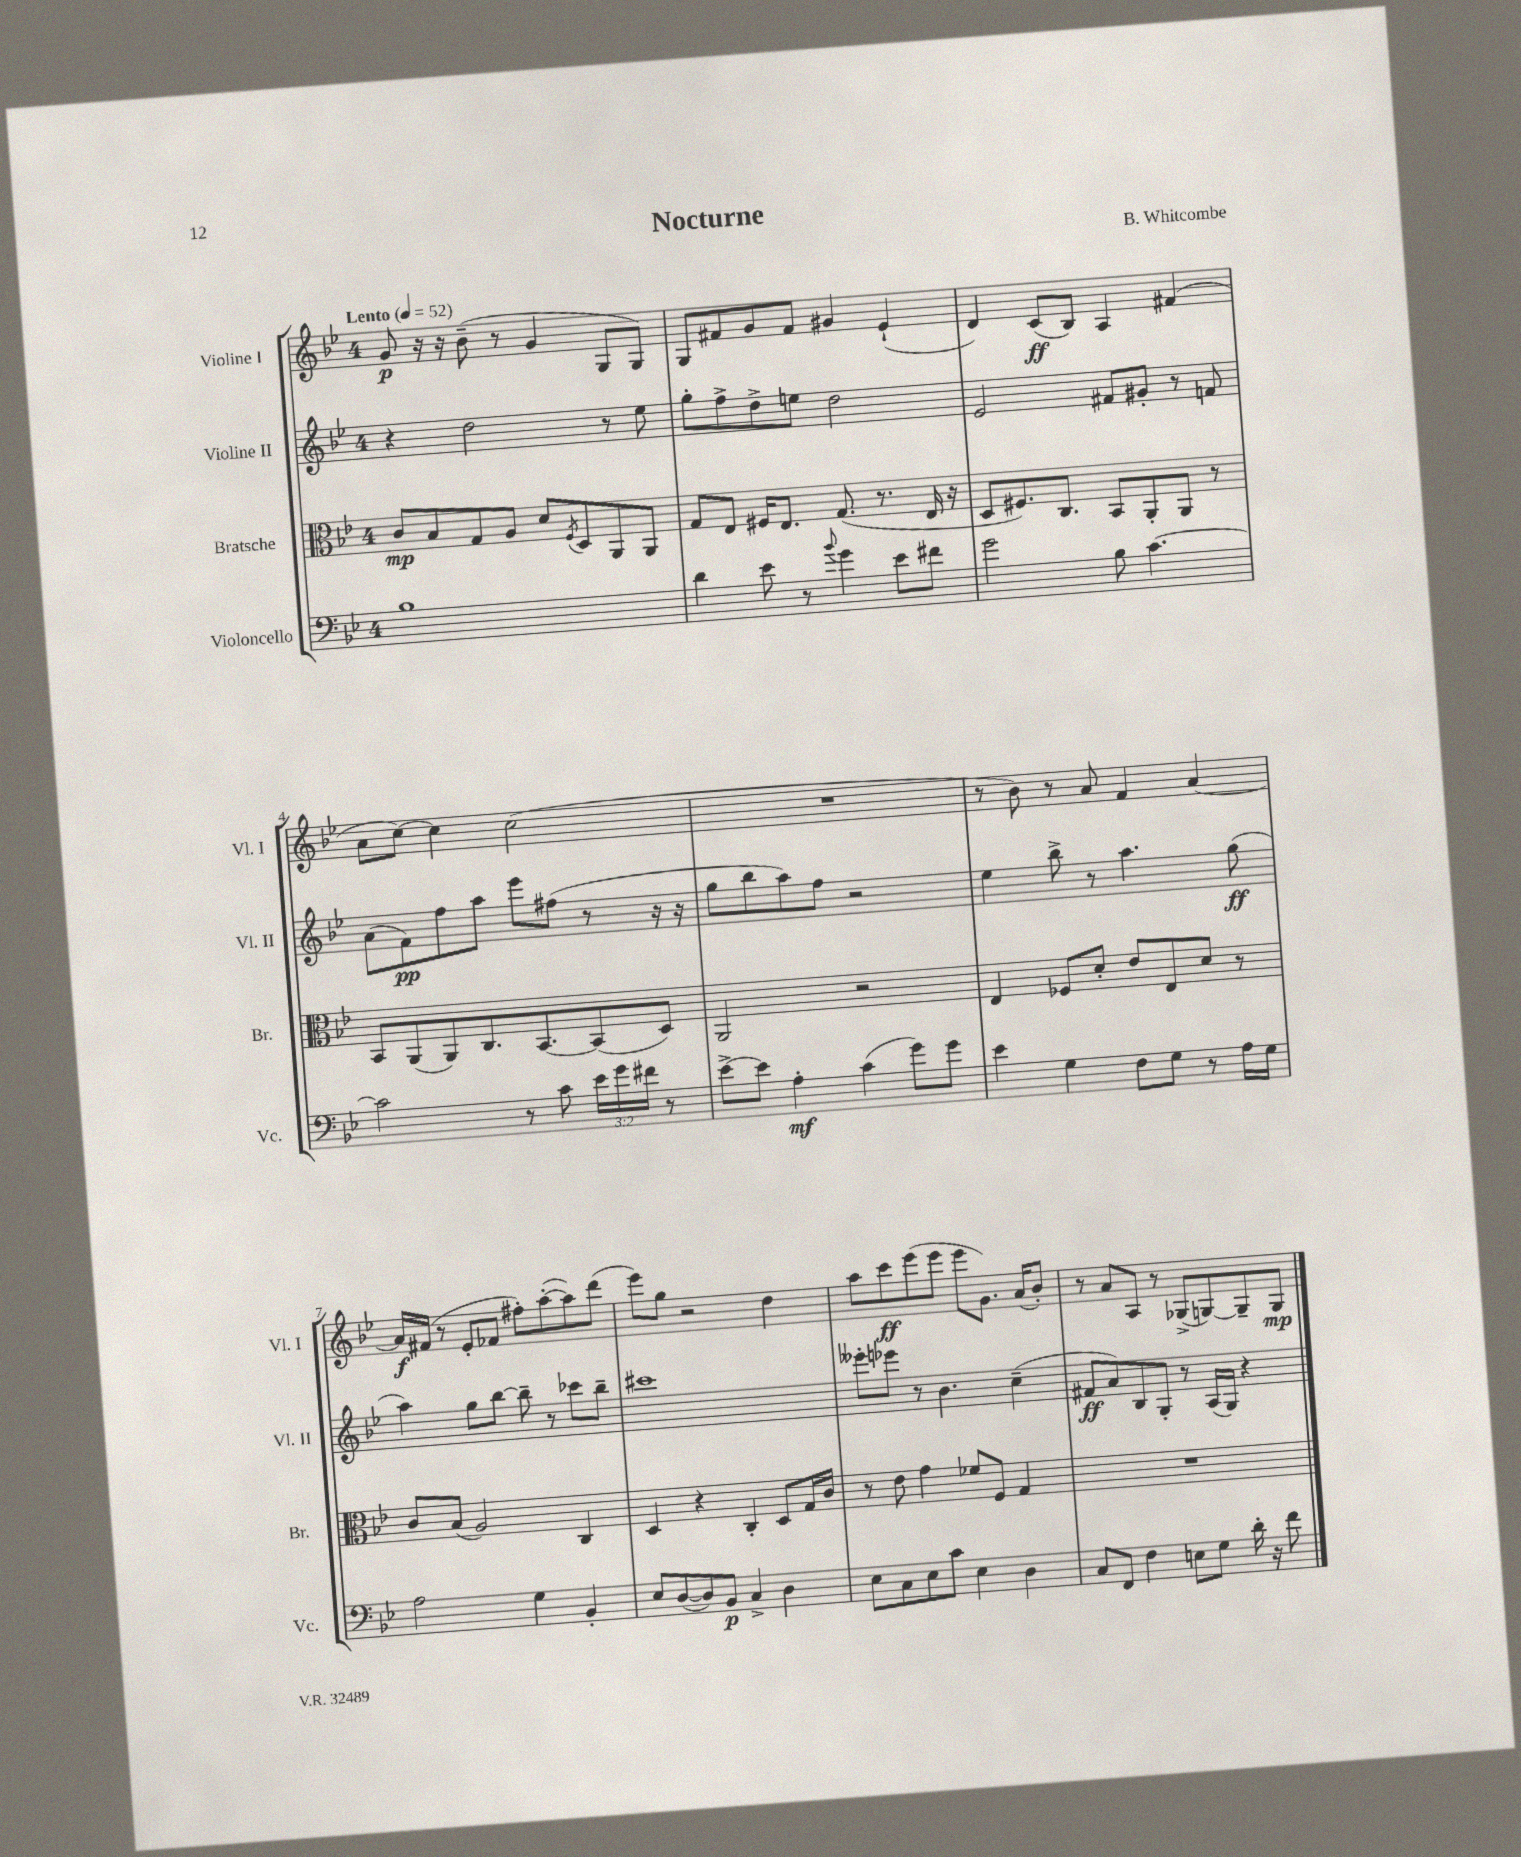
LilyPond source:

\header { title = "Nocturne" composer = "B. Whitcombe" }
<<
\new StaffGroup <<
\new Staff = "s0" \with { instrumentName = "Violine I" shortInstrumentName = "Vl. I" } {
    \clef treble \key bes \major \once \override Staff.TimeSignature.style = #'single-digit \time 4/4 \tempo "Lento" 4 = 52
    g'8\p r16 r16 bes'8--( r8 g'4 g8 g8) |
    g8 fis'8 g'8 fis'8 gis'4 ees'4-!( |
    d'4) c'8\ff( bes8) a4 fis'4( |
    a'8 c''8~) c''4 c''2( |
    R1 |
    r8 bes'8) r8 a'8 f'4 a'4~ |
    a'16\f fis'16( r8 ees'8-. fes'8 fis''8-.) a''8~-.( a''8) d'''8( |
    ees'''8) g''8 r2 d''4 |
    a''8 c'''8\ff ees'''8( ees'''8 ees'''8 g'8.) a'16( bes'8-.) |
    r8 a'8 a8 r8 ges8->( g8~) g8-- g8\mp \bar "|." |
}
\new Staff = "s1" \with { instrumentName = "Violine II" shortInstrumentName = "Vl. II" } {
    \clef treble \key bes \major \once \override Staff.TimeSignature.style = #'single-digit \time 4/4
    r4 d''2 r8 ees''8 |
    g''8-. f''8-> d''8-> e''8 d''2 |
    ees'2 fis'8 gis'8-. r8 f'8 |
    a'8( f'8\pp) f''8 a''8 ees'''8 fis''8( r8 r16 r16 |
    g''8 bes''8 a''8) f''8 r2 |
    ees''4 bes''8-> r8 a''4. g''8\ff( |
    a''4) g''8 bes''8~ bes''8-- r8 ces'''8 bes''8-- |
    cis'''1 |
    eeses'''8-. ees'''8 r8 bes'4. c''4--( |
    fis'8\ff a'8) bes8 g8-. r8 a16( g16) r4 \bar "|." |
}
\new Staff = "s2" \with { instrumentName = "Bratsche" shortInstrumentName = "Br." } {
    \clef alto \key bes \major \once \override Staff.TimeSignature.style = #'single-digit \time 4/4
    c'8\mp bes8 g8 a8 d'8 \acciaccatura { f8 } d8 a,8 a,8 |
    g8 ees8 fis16 ees8. g8.( r8. ees16 r16 |
    d8 fis8.) c8. bes,8 a,8-. a,8 r8 |
    bes,8 a,8( a,8) c8. bes,8.~ bes,8( d8) |
    a,2 r2 |
    ees4 fes8 d'8-. ees'8 ees8 d'8 r8 |
    c'8 bes8( a2) c4 |
    d4 r4 c4-. d8 g16 c'16 |
    r8 ees'8 g'4 fes'8 f8 g4 |
    R1 \bar "|." |
}
\new Staff = "s3" \with { instrumentName = "Violoncello" shortInstrumentName = "Vc." } {
    \clef bass \key bes \major \once \override Staff.TimeSignature.style = #'single-digit \time 4/4 \override Staff.TupletNumber.text = #tuplet-number::calc-fraction-text
    bes1 |
    d'4 ees'8 r8 \appoggiatura { bes'8 } g'4 ees'8 fis'8 |
    g'2 bes8 c'4.~ |
    c'2 r8 c'8 \tuplet 3/2 { ees'16 g'16 fis'16 } r8 |
    ees'8~-> ees'8 a4-.\mf c'4( g'8) g'8 |
    ees'4 g4 f8 g8 r8 a16 g16 |
    a2 g4 bes,4-. |
    ees8 d8~( d8) bes,8\p c4-> d4 |
    ees8 c8 ees8 c'8 ees4 d4 |
    c8 f,8 f4 e8 g8 d'16-. r16 f'8 \bar "|." |
}
>>
>>
